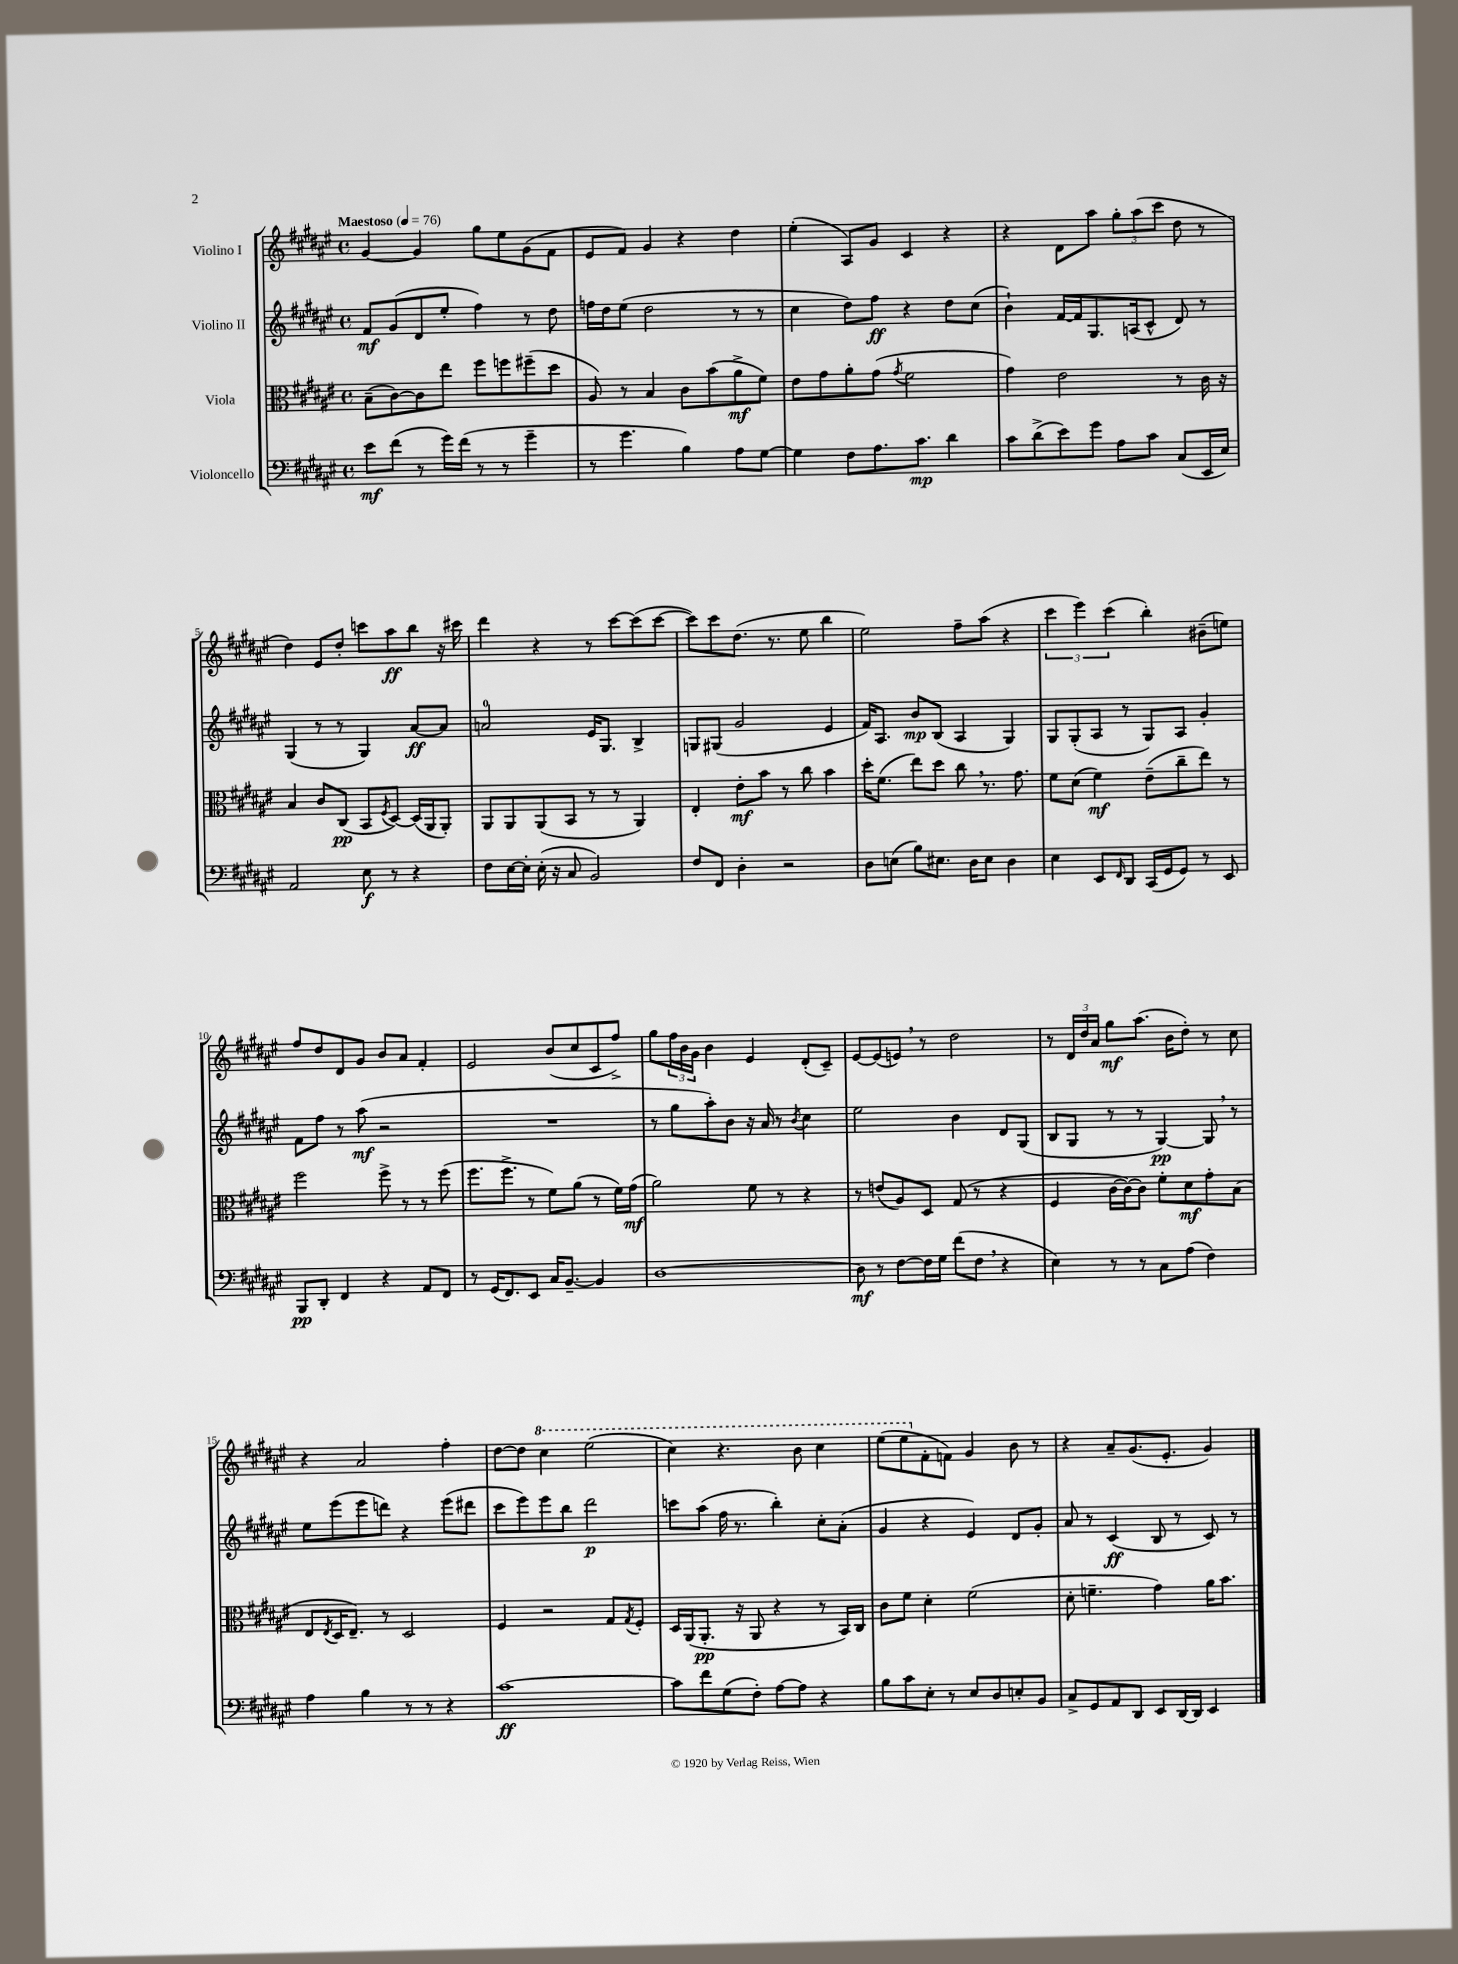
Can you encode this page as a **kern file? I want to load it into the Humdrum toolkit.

**kern	**dynam	**kern	**dynam	**kern	**dynam	**kern	**dynam
*part4	*part4	*part3	*part3	*part2	*part2	*part1	*part1
*staff4	*staff4	*staff3	*staff3	*staff2	*staff2	*staff1	*staff1
*I"Violoncello	*	*I"Viola	*	*I"Violino II	*	*I"Violino I	*
*clefF4	*	*clefC3	*	*clefG2	*	*clefG2	*
*k[f#c#g#d#a#e#]	*	*k[f#c#g#d#a#e#]	*	*k[f#c#g#d#a#e#]	*	*k[f#c#g#d#a#e#]	*
*M4/4	*	*M4/4	*	*M4/4	*	*M4/4	*
*met(c)	*	*met(c)	*	*met(c)	*	*met(c)	*
*MM76	*	*MM76	*	*MM76	*	*MM76	*
=1	=1	=1	=1	=1	=1	=1	=1
!	!	!	!	!	!	!LO:TX:a:B:t=Maestoso	!
8e#\L	mf	(8B~\L	.	8f#/L	mf	[4g#/	.
(8f#\J	.	[8c#\)	.	(8g#/	.	.	.
8r	.	8c#\]	.	8d#/	.	4g#/]	.
16g#\LL)	.	8ee#\J	.	8ee#'/J	.	.	.
(16f#\JJ	.	.	.	.	.	.	.
8r	.	8ff#\L	.	4ff#\)	.	8gg#\L	.
8r	.	8ffn\	.	.	.	8ee#\	.
4g#~\	.	(8ff#X~\	.	8r	.	(8g#\	.
.	.	8dd#\J	.	8dd#\	.	8f#\J	.
=2	=2	=2	=2	=2	=2	=2	=2
8r	.	8A#/)	.	16ffn\LL	.	8e#/L	.
.	.	.	.	16dd#\J	.	.	.
4.g#\	.	8r	.	(8ee#\J	.	8f#/J)	.
.	.	4B/	.	2dd#\	.	4g#/	.
4B\)	.	8c#\L	.	.	.	4r	.
.	.	(8b\	.	.	.	.	.
8A#\L	.	8a#^\	mf	8r	.	4dd#\	.
[8G#\J	.	8f#\J)	.	8r	.	.	.
=3	=3	=3	=3	=3	=3	=3	=3
4G#\]	.	8e#\L	.	4cc#\	.	(4ee#'\	.
.	.	8g#\	.	.	.	.	.
8F#\L	.	8a#'\	.	8dd#\L)	.	8A#/L)	.
8.A#\	.	(8g#\J	.	8ff#\J	ff	8g#/J	.
.	.	8qg#/	.	.	.	.	.
.	.	2f#\	.	4r	.	4c#/	.
8.c#\J	mp	.	.	.	.	.	.
4d#\	.	.	.	8dd#\L	.	4r	.
.	.	.	.	(8cc#\J	.	.	.
=4	=4	=4	=4	=4	=4	=4	=4
8c#\L	.	4g#\)	.	4b`\)	.	4r	.
(8d#^\	.	.	.	.	.	.	.
8e#\)	.	2e#\	.	[16f#/LL	.	8d#\L	.
.	.	.	.	16f#/J]	.	.	.
8g#\J	.	.	.	8.G#/	.	8aa#\J	.
8A#\L	.	.	.	.	.	12gg#'\L	.
.	.	.	.	(16An/k	.	.	.
.	.	.	.	.	.	(12aa#\	.
8c#\J	.	.	.	8c#^^/J	.	.	.
.	.	.	.	.	.	12ccc#\J	.
(8C#/L	.	8r	.	8d#/)	.	8dd#\	.
16EE#/L	.	16c#\	.	8r	.	8r	.
16E#/JJ)	.	16r	.	.	.	.	.
!!LO:LB:g=z
=5	=5	=5	=5	=5	=5	=5	=5
2AA#/	.	4B/	.	(4G#/	.	4dd#\)	.
.	.	8c#/L	.	8r	.	8e#/L	.
.	.	(8C#/J	pp	8r	.	8dd#'/J	.
8E#\	f	8BB/L	.	4G#/)	.	8cccn\L	.
.	.	8qF#/	.	.	.	.	.
8r	.	[8D#/J)	.	.	.	8aa#\	ff
4r	.	(16D#/LL]	.	[8a#/L	ff	8bb\J	.
.	.	16AA#/J	.	.	.	.	.
.	.	8AA#'/J)	.	8a#/J]	.	16r	.
.	.	.	.	.	.	16ccc#X\	.
=6	=6	=6	=6	=6	=6	=6	=6
8F#\L	.	8AA#/L	.	2an/	.	4ddd#\	.
[16E#\L	.	8AA#/	.	.	.	.	.
16E#'\JJ]	.	.	.	.	.	.	.
(16E#'\	.	(8AA#/	.	.	.	4r	.
16r	.	.	.	.	.	.	.
8C#/	.	8BB/J	.	.	.	.	.
2BB/)	.	8r	.	16e#/KL	.	8r	.
.	.	.	.	8.G#/J	.	.	.
.	.	8r	.	.	.	[8ccc#\L	.
.	.	4AA#/)	.	4B^/	.	(8ccc#\]	.
.	.	.	.	.	.	[8ccc#\J	.
=7	=7	=7	=7	=7	=7	=7	=7
8F#/L	.	4E#'/	.	8Gn/L	.	8ccc#\L])	.
8FF#/J	.	.	.	(8G#X/J	.	8ccc#\	.
4D#'\	.	8e#'\L	mf	2g#/	.	(8.dd#\J	.
.	.	8b\J	.	.	.	.	.
.	.	.	.	.	.	8.r	.
2r	.	8r	.	.	.	.	.
.	.	8cc#\	.	.	.	8ee#\	.
.	.	4b\	.	4e#/	.	4bb\	.
=8	=8	=8	=8	=8	=8	=8	=8
8D#\L	.	16dd#'\KL	.	16f#/KL)	.	2ee#\)	.
.	.	(8.f#\J	.	8.A#/J	.	.	.
(8En\J	.	.	.	.	.	.	.
8B\L)	.	8ee#\L)	.	8b/L	mp	.	.
8.E#X\J	.	8dd#\J	.	(8B/J	.	.	.
.	.	8cc#,\	.	4A#/	.	8ff#~\L	.
16D#\KL	.	.	.	.	.	.	.
8E#\J	.	8.r	.	.	.	(8aa#\J	.
4D#\	.	.	.	4G#/)	.	4r	.
.	.	8.g#\	.	.	.	.	.
=9	=9	=9	=9	=9	=9	=9	=9
4E#\	.	8f#\L	.	8G#/L	.	6ccc#\	.
.	.	(8d#\J	.	(8G#'/	.	.	.
.	.	.	.	.	.	6eee#\)	.
8EE#/L	.	4f#\)	mf	8A#/J	.	.	.
.	.	.	.	.	.	(6ccc#\	.
16qqFF#/	.	.	.	.	.	.	.
8DD#/J	.	.	.	8r	.	.	.
(16CC#/LL	.	(8e#~\L	.	8G#/L)	.	4bb'\)	.
16GG#/J	.	.	.	.	.	.	.
8GG#/J)	.	8cc#~\	.	8A#/J	.	.	.
8r	.	8ee#\J)	.	4g#'/	.	(8b#X~\L	.
8EE#/	.	8r	.	.	.	8een\J)	.
!!LO:LB:g=z
=10	=10	=10	=10	=10	=10	=10	=10
8BBB/L	pp	2ff#\	.	8f#\L	.	8ff#/L	.
8DD#'/J	.	.	.	8ff#\J	.	8dd#/	.
4FF#/	.	.	.	8r	.	8d#/	.
.	.	.	.	(8aa#\	mf	8g#/J	.
4r	.	8ff#^\	.	2r	.	8b/L	.
.	.	8r	.	.	.	8a#/J	.
8AA#/L	.	8r	.	.	.	4f#'/	.
8FF#/J	.	(8ff#\	.	.	.	.	.
=11	=11	=11	=11	=11	=11	=11	=11
8r	.	8.ff#\L	.	1r	.	2e#/	.
(16GG#/KL	.	.	.	.	.	.	.
8.FF#/)	.	8.ff#^\J	.	.	.	.	.
8EE#/J	.	8r	.	.	.	.	.
16C#/KL	.	8f#\L)	.	.	.	(8b/L	.
[8.BB~/J	.	.	.	.	.	.	.
.	.	(8a#\J	.	.	.	8cc#/	.
4BB/]	.	8r	.	.	.	8c#/	.
.	.	16f#\LL)	.	.	.	8ff#^/J)	.
.	.	(16g#\JJ	mf	.	.	.	.
=12	=12	=12	=12	=12	=12	=12	=12
[1D#	.	2a#\)	.	8r	.	8gg#\L	.
.	.	.	.	8gg#\L	.	24ff#\L	.
.	.	.	.	.	.	24b\	.
.	.	.	.	.	.	24g#\JJ	.
.	.	.	.	8aa#'\)	.	4b\	.
.	.	.	.	8b\J	.	.	.
.	.	8f#\	.	16r	.	4e#/	.
.	.	.	.	16a#/	.	.	.
.	.	8r	.	8r	.	.	.
.	.	.	.	8qb/	.	.	.
.	.	4r	.	4cc#\	.	(8d#'/L	.
.	.	.	.	.	.	8c#~/J)	.
=13	=13	=13	=13	=13	=13	=13	=13
8D#\]	mf	8r	.	2ee#\	.	[8e#/L	.
8r	.	(8en/L	.	.	.	(8e#/]	.
[8F#\L	.	8A#/)	.	.	.	8en,/J)	.
16F#\L]	.	8D#/J	.	.	.	8r	.
16G#\JJ	.	.	.	.	.	.	.
(8f#\L	.	(8G#/	.	4b\	.	2dd#\	.
8F#,\J	.	8r	.	.	.	.	.
4r	.	4r	.	8d#/L	.	.	.
.	.	.	.	(8G#/J	.	.	.
=14	=14	=14	=14	=14	=14	=14	=14
4E#\)	.	4F#/	.	8B/L	.	8r	.
.	.	.	.	8G#/J	.	24d#/LL	.
.	.	.	.	.	.	24dd#/	.
.	.	.	.	.	.	24a#/JJ	.
8r	.	[16c#\LL	.	8r	.	8gg#\L	mf
.	.	16c#\J_)	.	.	.	.	.
8r	.	8c#\J]	.	8r	.	(8.aa#\J	.
8C#\L	.	8f#'\L	.	[4G#/)	pp	.	.
.	.	.	.	.	.	16b\KL	.
(8A#\J	.	8d#\	mf	.	.	8dd#'\J)	.
4F#\)	.	8g#'\	.	8G#,/]	.	8r	.
.	.	(8B\J	.	8r	.	8cc#\	.
!!LO:LB:g=z
=15	=15	=15	=15	=15	=15	=15	=15
4A#\	.	8E#/L	.	8ee#\L	.	4r	.
.	.	8qE#/	.	.	.	.	.
.	.	16D#/K	.	(8eee#\	.	.	.
.	.	8.E#~/J)	.	.	.	.	.
4B\	.	.	.	8eee#\	.	2a#/	.
.	.	8r	.	8dddn\J)	.	.	.
8r	.	2D#/	.	4r	.	.	.
8r	.	.	.	.	.	.	.
4r	.	.	.	(8eee#\L	.	4ff#'\	.
.	.	.	.	8ddd#X\J	.	.	.
=16	=16	=16	=16	=16	=16	=16	=16
[1c#	ff	4F#/	.	8ccc#\L	.	[8dd#\L	.
.	.	.	.	8eee#\)	.	8dd#\J]	.
*	*	*	*	*	*	*8va	*
.	.	2r	.	8eee#\	.	4ccc#\	.
.	.	.	.	8bb\J	.	.	.
.	.	.	.	2ddd#\	p	(2eee#\	.
.	.	8G#/L	.	.	.	.	.
.	.	8qG#/	.	.	.	.	.
.	.	8F#'/J	.	.	.	.	.
=17	=17	=17	=17	=17	=17	=17	=17
8c#\L]	.	16D#/LL	.	8cccn\L	.	4ccc#\)	.
.	.	(16AA#/J	.	.	.	.	.
8f#\	.	8.AA#'/J	pp	(8aa#\J	.	.	.
(8G#\	.	.	.	16ff#\	.	4.r	.
.	.	16r	.	8.r	.	.	.
8F#'\J)	.	8AA#/	.	.	.	.	.
[8A#\L	.	4r	.	4bb'\)	.	.	.
8A#\J]	.	.	.	.	.	8bb\	.
4r	.	8r	.	8cc#'\L	.	4ccc#\	.
.	.	16BB/LL)	.	(8a#'\J	.	.	.
.	.	16C#/JJ	.	.	.	.	.
=18	=18	=18	=18	=18	=18	=18	=18
8B\L	.	8c#\L	.	4g#/	.	(8eee#\L	.
8c#\	.	8f#\J	.	.	.	8eee#\	.
*	*	*	*	*	*	*X8va	*
8E#'\J	.	4d#'\	.	4r	.	8f#'\	.
8r	.	.	.	.	.	8fn\J)	.
8E#/L	.	(2f#\	.	4e#/)	.	4g#/	.
8D#/	.	.	.	.	.	.	.
8En'/	.	.	.	8d#/L	.	8b\	.
8BB/J	.	.	.	8g#'/J	.	8r	.
=19	=19	=19	=19	=19	=19	=19	=19
8C#^/L	.	8d#'\	.	8a#/	.	4r	.
8GG#/	.	4.fn~\	.	8r	.	.	.
8AA#/	.	.	.	(4c#/	ff	8a#~/L	.
8DD#/J	.	.	.	.	.	(8.g#/	.
8EE#/L	.	4g#\)	.	8B/	.	.	.
.	.	.	.	.	.	8.e#'/J	.
[16DD#/L	.	.	.	8r	.	.	.
16DD#/JJ]	.	.	.	.	.	.	.
4EE#/	.	16a#\KL	.	8c#/)	.	4g#/)	.
.	.	8.b\J	.	.	.	.	.
.	.	.	.	8r	.	.	.
==	==	==	==	==	==	==	==
*-	*-	*-	*-	*-	*-	*-	*-
